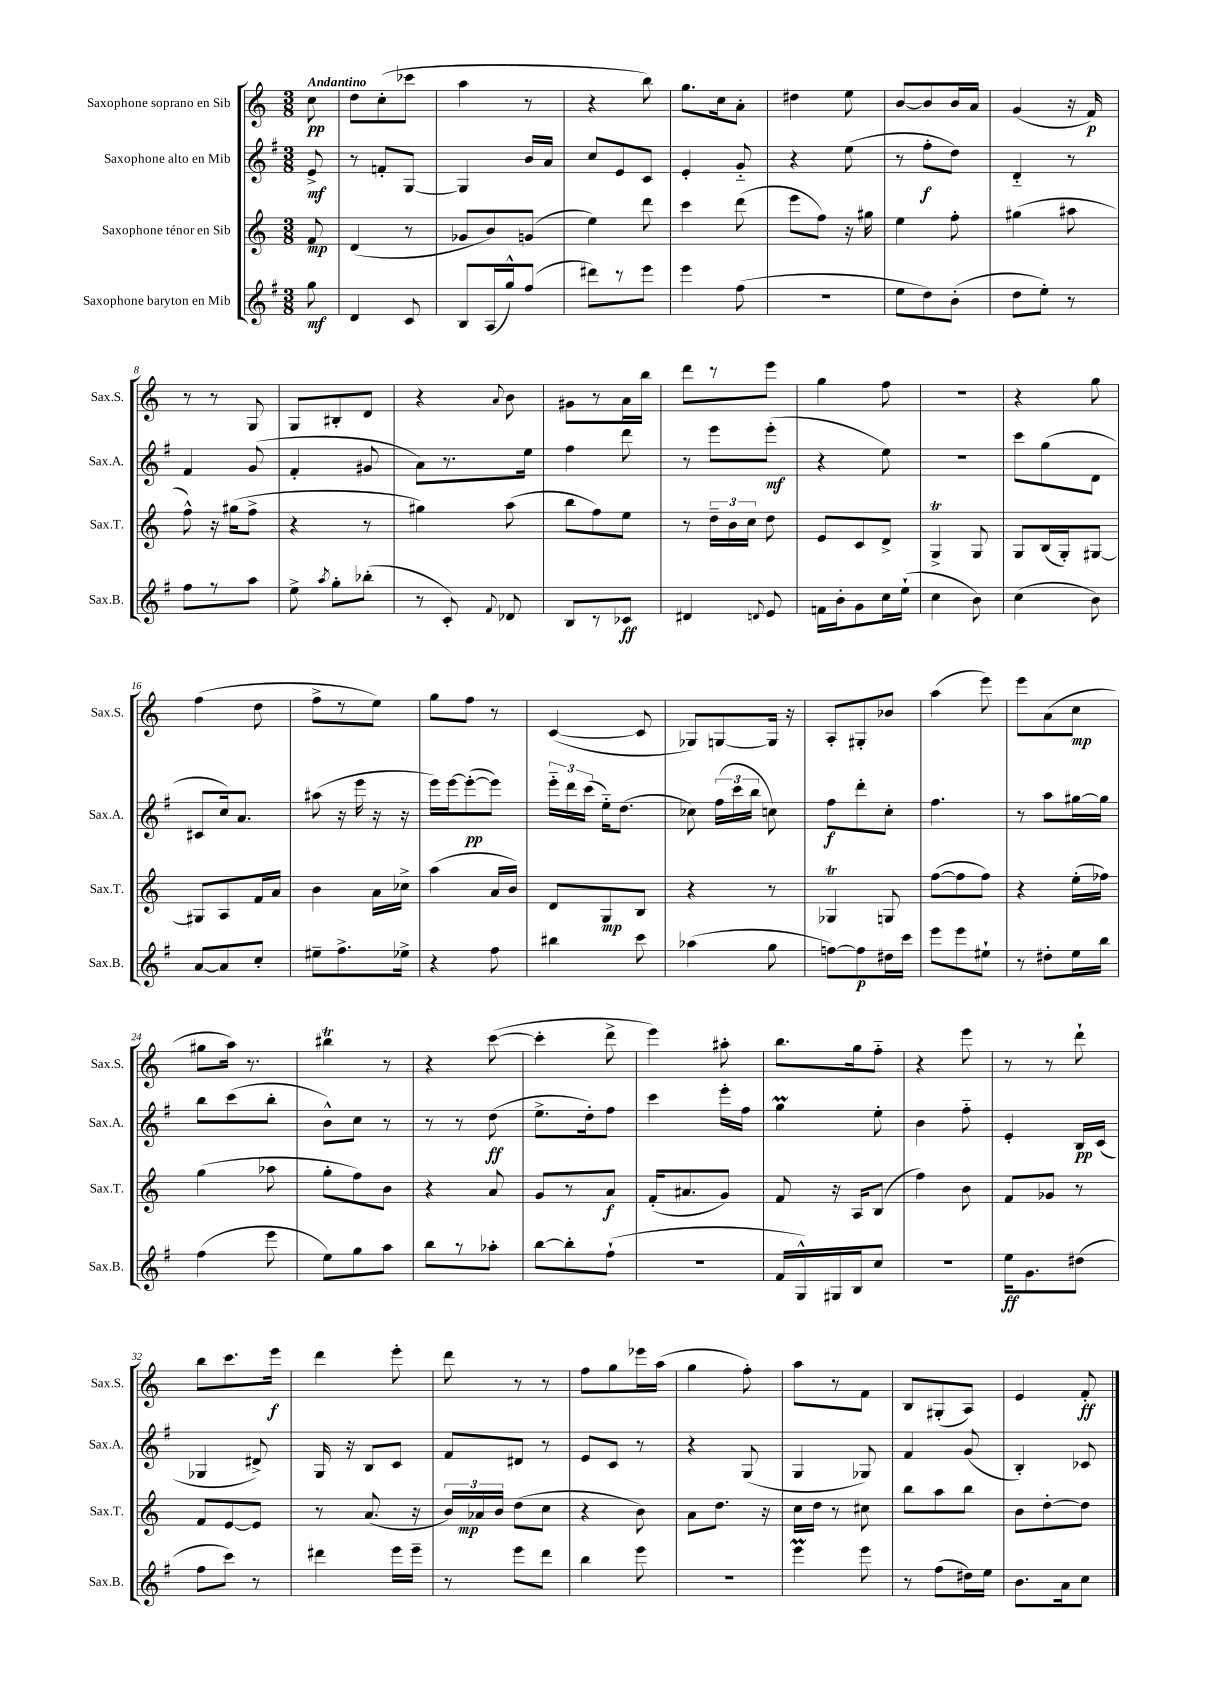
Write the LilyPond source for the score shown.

<<
\new StaffGroup <<
\new Staff = "s0" \with { instrumentName = "Saxophone soprano en Sib" shortInstrumentName = "Sax.S." } {
    \clef treble \key c \major \numericTimeSignature \time 3/8 \partial 8 \tempo "Andantino"
    \autoBeamOff c''8\pp |
    d''8[ c''8-.( ces'''8] |
    a''4 r8 |
    r4 b''8) |
    g''8.[ c''16 a'8]-. |
    dis''4 e''8 |
    b'8[~ b'8 b'16 a'16] |
    g'4( r16 f'16\p) |
    r8 r8 g8 |
    g8[ bis8-. d'8] |
    r4 \appoggiatura { a'8 } b'8 |
    gis'8[ r8 a'16 b''16] |
    d'''8[ r8 e'''8] |
    g''4 f''8 |
    R4. |
    r4 g''8 |
    f''4( d''8 |
    f''8[-> r8 e''8]) |
    g''8[ f''8] r8 |
    c'4~( c'8 |
    ges8[) g8~ g16] r16 |
    a8[-. gis8-. bes'8] |
    a''4( e'''8) |
    e'''8[ a'8( c''8]\mp |
    gis''8[ a''16]) r8. |
    bis''4\trill r8 |
    r4 c'''8~( |
    c'''4-. d'''8-> |
    e'''4) ais''8-. |
    b''8.[ g''16 f''8]-_ |
    r4 e'''8 |
    r8 r8 d'''8-! |
    b''8[ c'''8. e'''16]\f |
    d'''4 e'''8-. |
    d'''8 r8 r8 |
    f''8[ g''8 ees'''16 a''16]( |
    g''4 f''8-.) |
    a''8[ r8 f'8] |
    b8[ gis8-.( a8]) |
    e'4 f'8-.\ff \bar "|." |
}
\new Staff = "s1" \with { instrumentName = "Saxophone alto en Mib" shortInstrumentName = "Sax.A." } {
    \clef treble \key g \major \numericTimeSignature \time 3/8 \partial 8
    \autoBeamOff e'8->\mf |
    r8 f'8[-. g8]~ |
    g4 b'16[ a'16] |
    c''8[ e'8 c'8] |
    e'4-. g'8-_ |
    r4 e''8( |
    r8 fis''8[-.\f d''8]) |
    d'4-_ r8 |
    fis'4 g'8( |
    fis'4-. gis'8 |
    a'8[) r8. e''16] |
    fis''4 d'''8 |
    r8 e'''8[ e'''8]-.\mf( |
    r4 e''8) |
    r4. |
    c'''8[ g''8( d'8] |
    cis'8[ c''16) a'8.] |
    ais''8( r16 e'''16 r16 r16 |
    e'''16[) e'''16~ e'''8~-.\pp( e'''8]) |
    \tuplet 3/2 { e'''16[-_ d'''16 c'''16]( } e''16[-_) d''8.]( |
    ces''8) \tuplet 3/2 { fis''16[( c'''16 b''16] } c''8) |
    fis''8[\f d'''8-. c''8]-. |
    fis''4. |
    r8 a''8[ gis''16~ gis''16] |
    b''8[ c'''8( b''8]-. |
    b'8[-^) c''8] r8 |
    r8 r8 d''8\ff( |
    e''8.[-> d''16-.) fis''8] |
    c'''4 e'''16[-. fis''16] |
    g''4\prall e''8-. |
    b'4 fis''8-_ |
    e'4-. b16[\pp c'16]( |
    ges4 dis'8->) |
    g16 r16 b8[ c'8] |
    fis'8[ dis'8] r8 |
    e'8[ c'8] r8 |
    r4 g8( |
    g4 ges8) |
    fis'4 g'8( |
    b4-.) ces'8 \bar "|." |
}
\new Staff = "s2" \with { instrumentName = "Saxophone ténor en Sib" shortInstrumentName = "Sax.T." } {
    \clef treble \key c \major \numericTimeSignature \time 3/8 \partial 8
    \autoBeamOff f'8\mp |
    d'4( r8 |
    ges'8[ b'8) g'8]( |
    e''4) d'''8 |
    c'''4 d'''8( |
    e'''8[ f''8]) r16 gis''16 |
    e''4 f''8-. |
    gis''4( ais''8 |
    f''8-^) r16 gis''16[( f''8]-> |
    r4 r8 |
    gis''4) a''8( |
    b''8[ f''8) e''8] |
    r8 \tuplet 3/2 { d''16[-- b'16 c''16] } d''8 |
    e'8[ c'8 d'8]-> |
    g4->\trill g8 |
    g8[ b16( g16-.) gis8]~ |
    gis8[ a8 f'16 a'16] |
    b'4 a'16[ ces''16]-> |
    a''4( a'16[ b'16]) |
    d'8[ g8\mp b8] |
    r4 r8 |
    ges4\trill g8 |
    f''8[~( f''8 f''8]) |
    r4 e''16[-.( fes''16]) |
    g''4( aes''8 |
    g''8[-. f''8) b'8] |
    r4 a'8 |
    g'8[ r8 a'8]\f |
    f'16[-.( ais'8. g'8]) |
    f'8 r16 a16[ b8]( |
    f''4) b'8 |
    f'8[ ges'8] r8 |
    f'8[ e'8~ e'8] |
    r8 a'8.( r16 |
    \tuplet 3/2 { b'16[) aes'16\mp b'16] } d''8[( c''8] |
    r4 b'8) |
    a'8[ d''8.] r16 |
    c''16[ d''16] r8 cis''8 |
    b''8[ a''8 b''8] |
    b'8[ d''8~-. d''8] \bar "|." |
}
\new Staff = "s3" \with { instrumentName = "Saxophone baryton en Mib" shortInstrumentName = "Sax.B." } {
    \clef treble \key g \major \numericTimeSignature \time 3/8 \partial 8
    \autoBeamOff g''8\mf |
    d'4 c'8 |
    b8[ a16( g''16-^) fis''8]( |
    dis'''8[) r8 e'''8] |
    e'''4 fis''8( |
    r4. |
    e''8[ d''8) b'8]-.( |
    d''8[ e''8]-.) r8 |
    fis''8[ r8 a''8] |
    e''8-> \acciaccatura { a''8 } g''8[-. bes''8]-.( |
    r8 c'8-.) \appoggiatura { fis'8 } des'8 |
    b8[ r8 ces'8]\ff |
    dis'4 \appoggiatura { d'8 } e'8 |
    f'16[ b'16-. g'8 c''16 e''16]-!( |
    c''4 b'8) |
    c''4( b'8) |
    a'8[~ a'8 c''8]-. |
    eis''8[-- fis''8.-> ees''16]-> |
    r4 fis''8 |
    bis''4 c'''8 |
    aes''4( g''8 |
    f''8[~) f''8\p dis''16 c'''16] |
    e'''8[ e'''8 eis''8]-! |
    r8 dis''8[-. e''16 b''16] |
    fis''4( e'''8 |
    e''8[) g''8 a''8] |
    b''8[ r8 aes''8]-. |
    b''8[~ b''8-. fis''8]-!( |
    R4. |
    fis'16[ g16-^) gis16 b16 c''8] |
    R4. |
    e''16[\ff g'8. dis''8]( |
    fis''8[ c'''8]) r8 |
    dis'''4 e'''16[ e'''16]-- |
    r8 e'''8[ d'''8] |
    b''4 e'''8 |
    R4. |
    e'''4\prall e'''8 |
    r8 fis''8[( dis''16) e''16] |
    b'8.[ a'16 c''8] \bar "|." |
}
>>
>>
